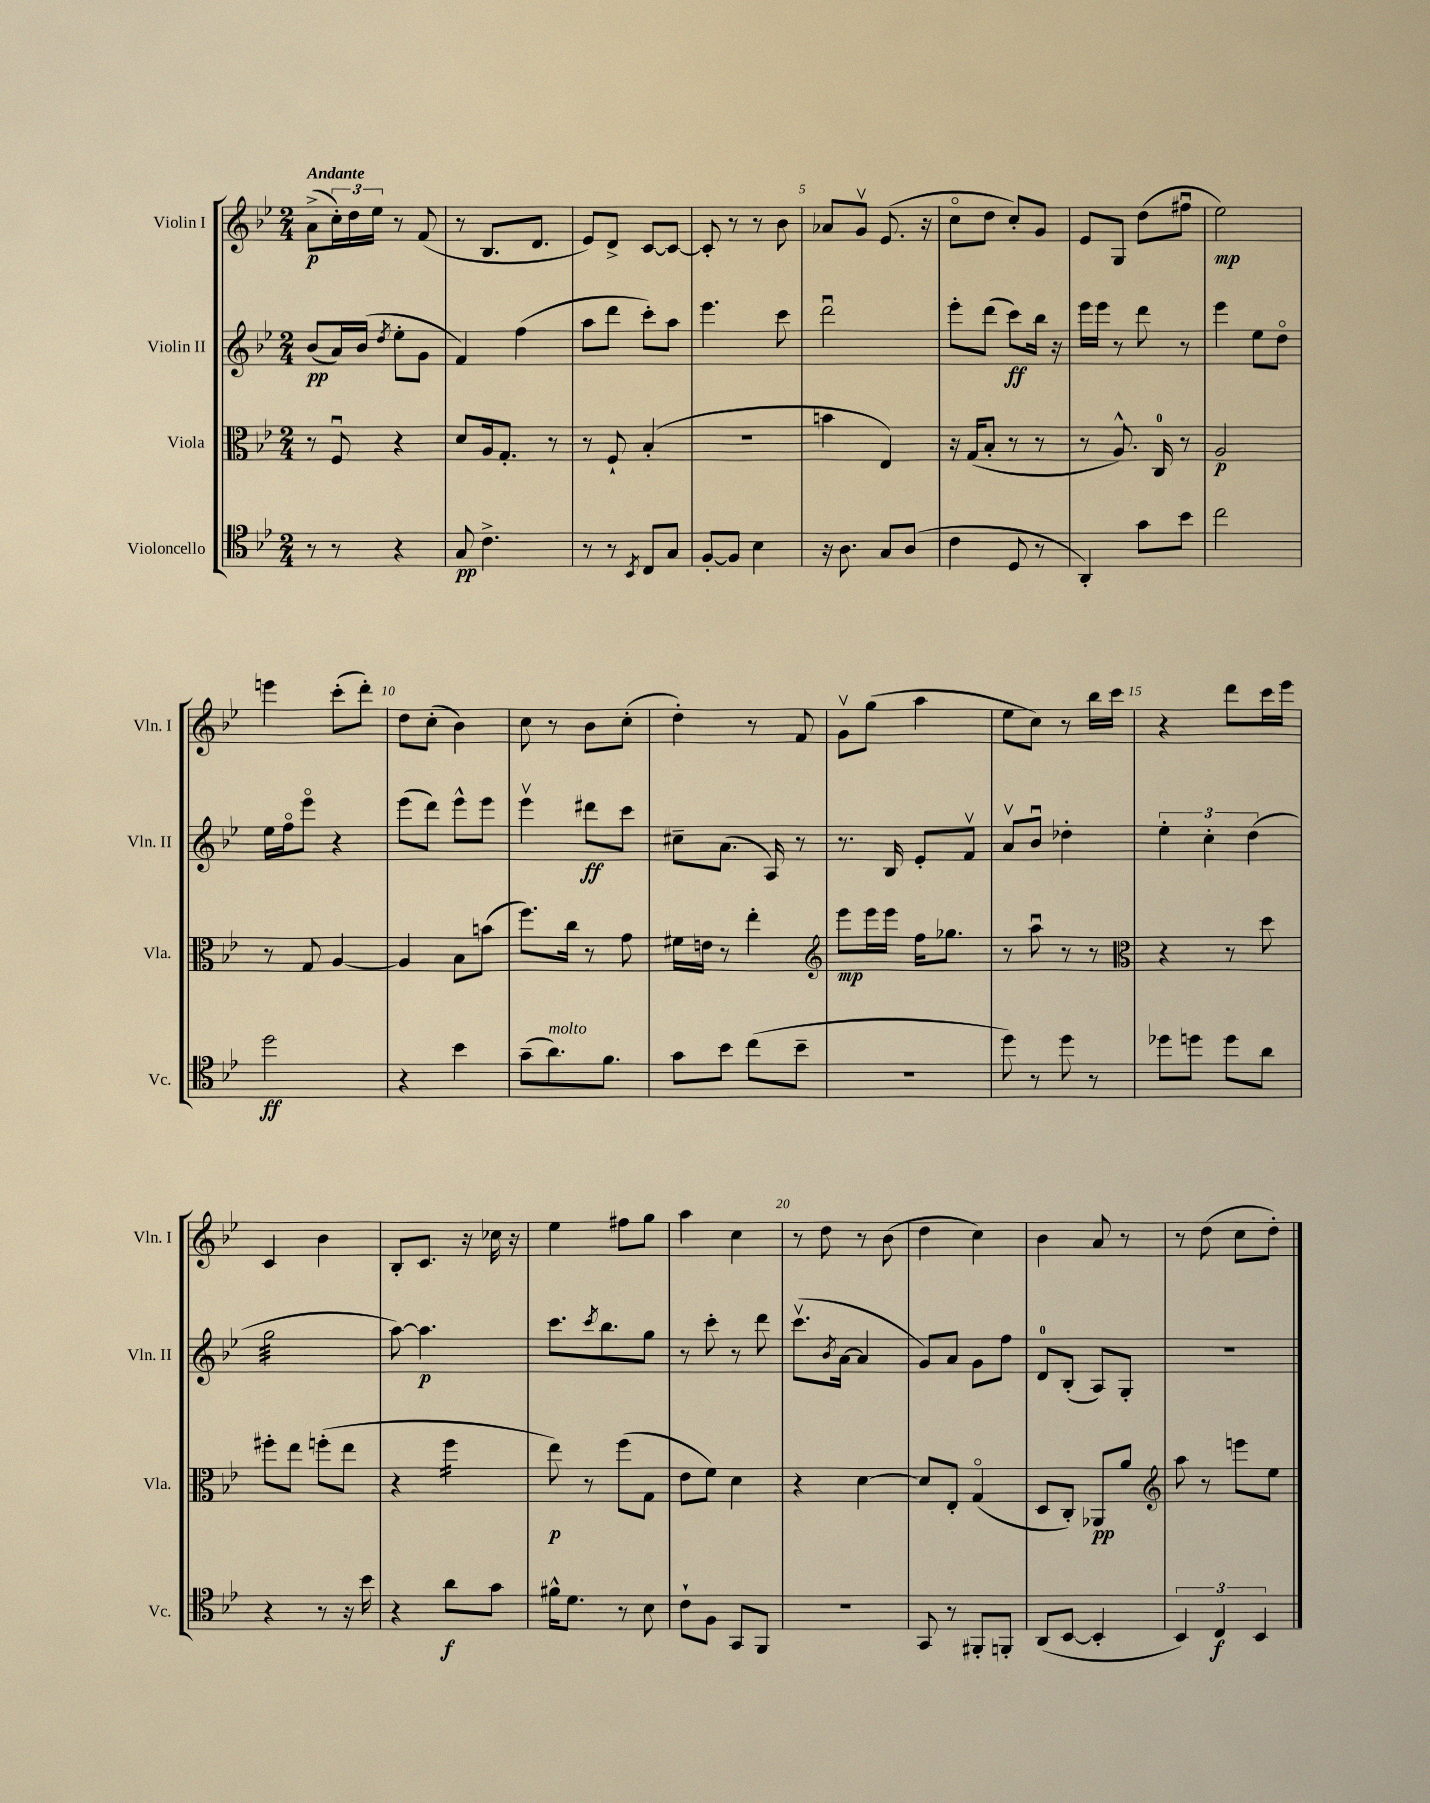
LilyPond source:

<<
\new StaffGroup <<
\new Staff = "s0" \with { instrumentName = "Violin I" shortInstrumentName = "Vln. I" } {
    \clef treble \key bes \major \numericTimeSignature \time 2/4 \tempo "Andante"
    a'8->\p( \tuplet 3/2 { c''16-.) d''16 ees''16 } r8 f'8( |
    r8 bes8. d'8. |
    ees'8) d'8-> c'8~ c'8~ |
    c'8-. r8 r8 bes'8 |
    aes'8 g'8\upbow ees'8.( r16 |
    c''8\flageolet d''8 c''8-.) g'8 |
    ees'8 g8 d''8( fis''8\downbow |
    ees''2\mp) |
    e'''4 c'''8-.( d'''8-.) |
    d''8 c''8-.( bes'4) |
    c''8 r8 bes'8 c''8-.( |
    d''4-.) r8 f'8 |
    g'8\upbow g''8( a''4 |
    ees''8 c''8) r8 bes''16 c'''16 |
    r4 d'''8 c'''16 ees'''16 |
    c'4 bes'4 |
    bes8-. c'8. r16 ces''16 r16 |
    ees''4 fis''8 g''8 |
    a''4 c''4 |
    r8 d''8 r8 bes'8( |
    d''4 c''4) |
    bes'4 a'8 r8 |
    r8 d''8( c''8 d''8-.) \bar "|." |
}
\new Staff = "s1" \with { instrumentName = "Violin II" shortInstrumentName = "Vln. II" } {
    \clef treble \key bes \major \numericTimeSignature \time 2/4
    bes'8\pp( a'16) bes'16( \acciaccatura { d''8 } ees''8-. g'8 |
    f'4) f''4( |
    a''8 d'''8 c'''8-.) a''8 |
    ees'''4. c'''8 |
    d'''2\downbow |
    ees'''8-. d'''8( c'''8\ff) bes''16 r16 |
    ees'''16 ees'''16 r8 d'''8 r8 |
    ees'''4 ees''8 d''8\flageolet |
    ees''16 f''16\flageolet ees'''8\flageolet r4 |
    ees'''8( d'''8) ees'''8-^ ees'''8 |
    ees'''4\upbow dis'''8\ff c'''8 |
    cis''8-- a'8.( a16) r8 |
    r8. bes16 ees'8-. f'8\upbow |
    a'8\upbow bes'8\downbow des''4-. |
    \tuplet 3/2 { ees''4-. c''4-. d''4( } |
    g''2:32 |
    a''8~) a''4.\p |
    c'''8. \acciaccatura { c'''8 } bes''8. g''8 |
    r8 c'''8-. r8 d'''8 |
    c'''8.\upbow( \acciaccatura { bes'8 } a'16~ a'4 |
    g'8) a'8 g'8 f''8 |
    d'8-0 bes8-.( a8) g8-. |
    R2 \bar "|." |
}
\new Staff = "s2" \with { instrumentName = "Viola" shortInstrumentName = "Vla." } {
    \clef alto \key bes \major \numericTimeSignature \time 2/4
    r8 f8\downbow r4 |
    d'8 a16 g8.-. r8 |
    r8 f8-! bes4-.( |
    r2 |
    b'4 ees4) |
    r16 g16( bes8-. r8 r8 |
    r8 a8.-^) c16-0 r8 |
    a2\p |
    r8 g8 a4~ |
    a4 bes8 b'8( |
    f''8.) c''16 r8 g'8 |
    fis'16 e'16 r8 ees''4-. |
    \clef treble ees'''8\mp ees'''16 ees'''16 f''16 ges''8. |
    r8 a''8\downbow r8 r8 |
    \clef alto r4 r8 d''8 |
    fis''8-. ees''8 f''8-.( ees''8 |
    r4 f''4:16 |
    ees''8\p) r8 f''8( g8 |
    ees'8 f'8) d'4 |
    r4 d'4~ |
    d'8 ees8-. g4\flageolet( |
    d8 c8-.) aes,8\pp a'8 |
    \clef treble a''8 r8 e'''8 ees''8 \bar "|." |
}
\new Staff = "s3" \with { instrumentName = "Violoncello" shortInstrumentName = "Vc." } {
    \clef tenor \key bes \major \numericTimeSignature \time 2/4
    r8 r8 r4 |
    g8\pp c'4.-> |
    r8 r8 \acciaccatura { bes,8 } c8 g8 |
    f8~-. f8 bes4 |
    r16 a8. g8 a8( |
    c'4 d8 r8 |
    a,4-.) g'8 bes'8 |
    c''2 |
    d''2\ff |
    r4 bes'4 |
    g'8--( a'8.^\markup { \italic "molto" }) f'8. |
    g'8 bes'8 c''8( bes'8-- |
    R2 |
    d''8) r8 d''8 r8 |
    des''8 d''8 d''8 a'8 |
    r4 r8 r16 bes'16 |
    r4 a'8\f g'8 |
    fis'16-^ d'8. r8 bes8 |
    c'8-! f8 g,8 f,8 |
    r2 |
    g,8 r8 fis,8-. f,8-. |
    a,8( bes,8~ bes,4-. |
    \tuplet 3/2 { bes,4) c4\f bes,4 } \bar "|." |
}
>>
>>
\layout { \context { \Score \override BarNumber.break-visibility = ##(#f #t #t) barNumberVisibility = #(every-nth-bar-number-visible 5) } }
